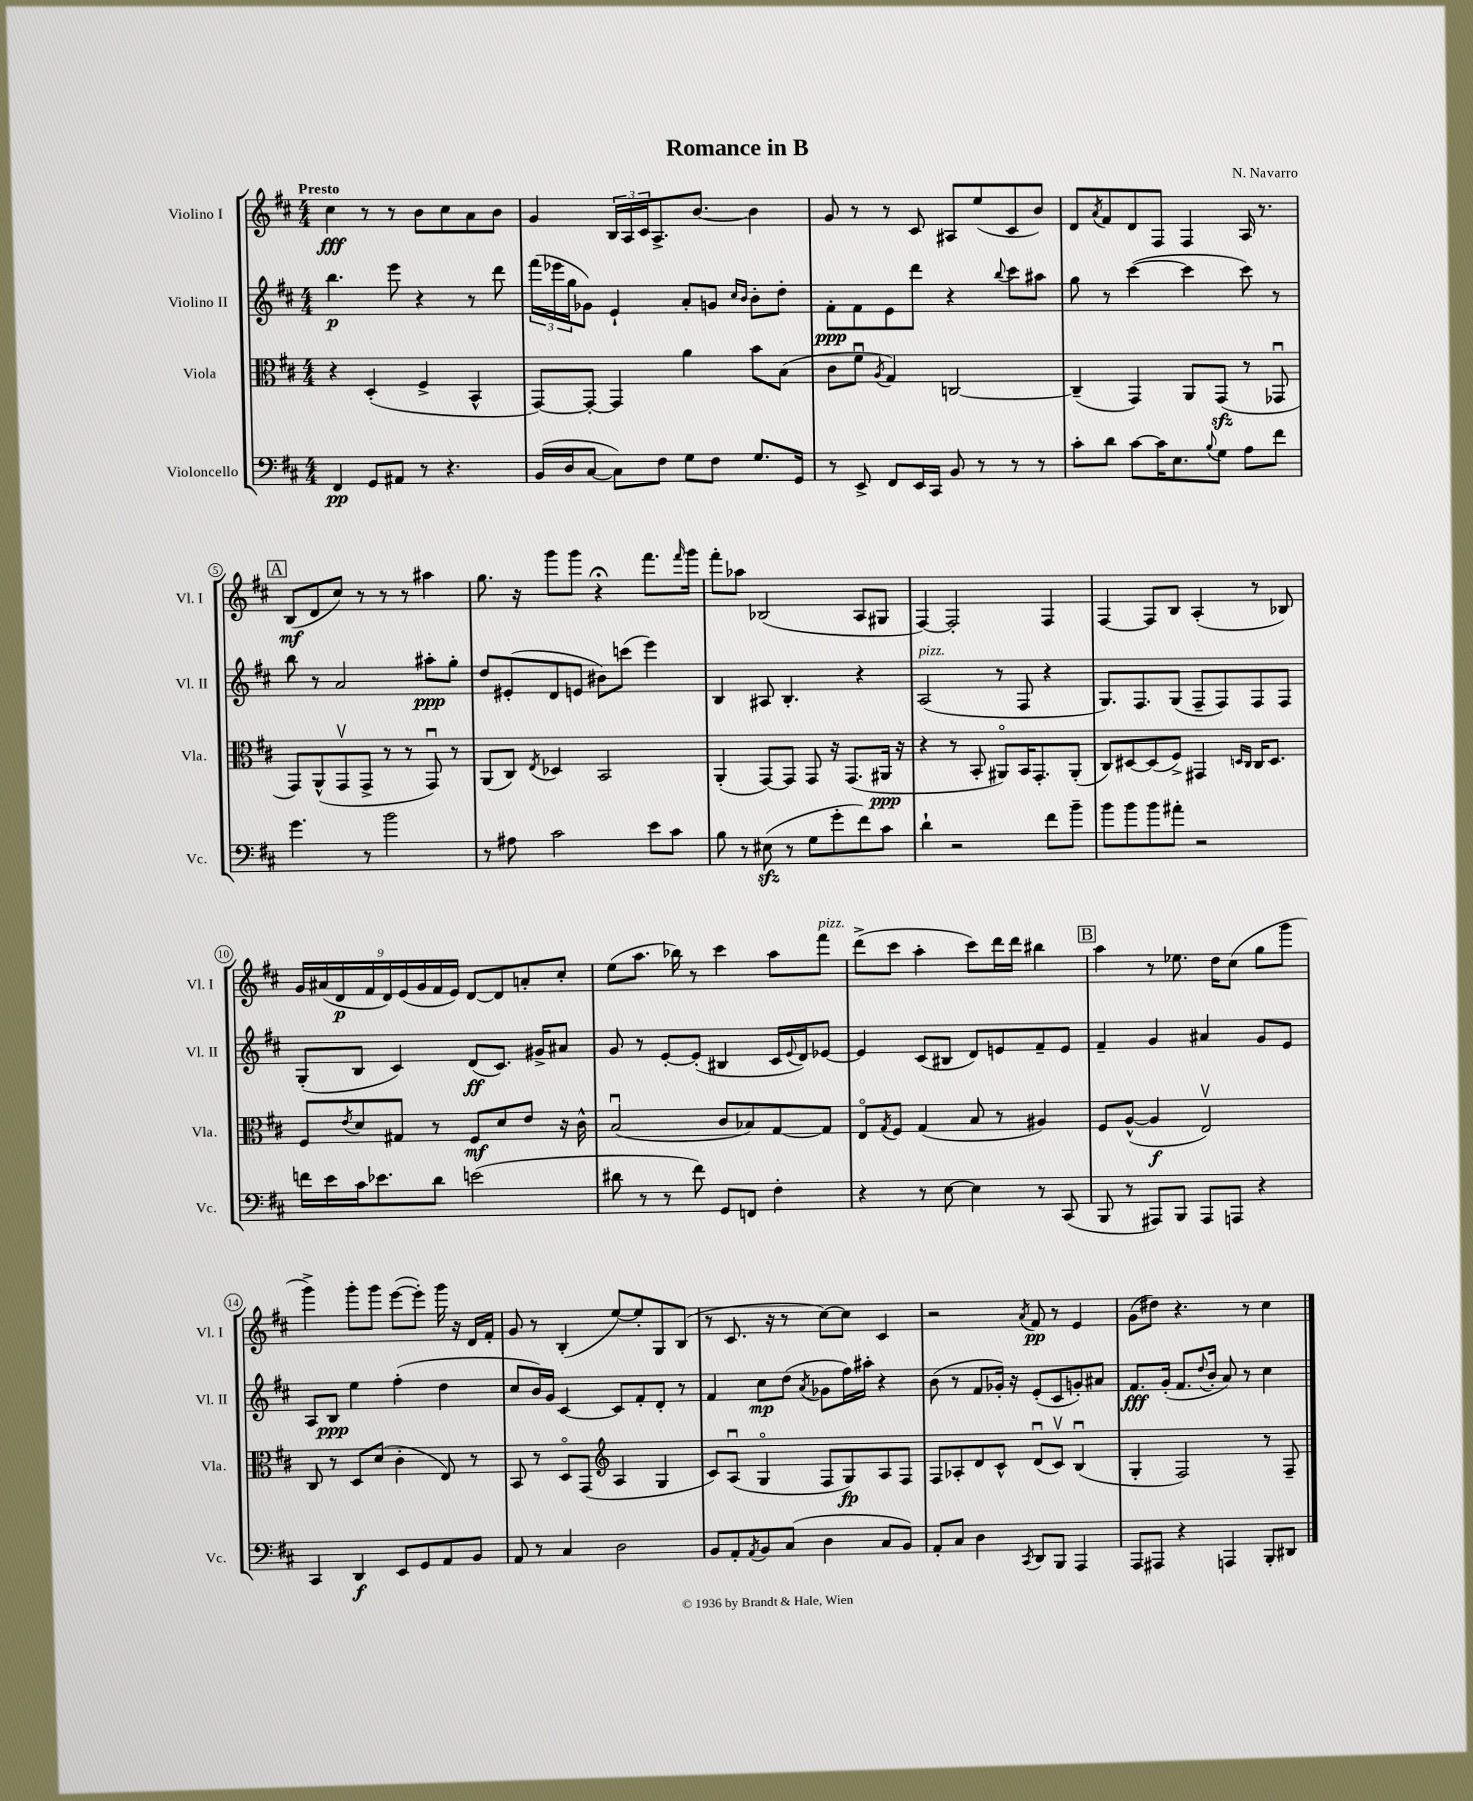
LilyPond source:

\header { title = "Romance in B" composer = "N. Navarro" }
<<
\new StaffGroup <<
\new Staff = "s0" \with { instrumentName = "Violino I" shortInstrumentName = "Vl. I" } {
    \clef treble \key d \major \numericTimeSignature \time 4/4 \tempo "Presto"
    cis''4\fff r8 r8 b'8 cis''8 a'8 b'8 |
    g'4 \tuplet 3/2 { b16 a16 cis'16 } a8.-> b'8.~ b'4 |
    g'8 r8 r8 cis'8 ais8 e''8( cis'8 b'8) |
    d'8 \acciaccatura { a'8 } fis'8 d'8 fis8 fis4 a16 r8. |
    \mark \markup { \box "A" } b8\mf( d'8 cis''8) r8 r8 r8 ais''4 |
    g''8. r16 g'''8 g'''8 r4\fermata fis'''8. \grace { fis'''16 } g'''16 |
    fis'''8-. aes''8 bes2( a8 gis8 |
    fis4~) fis2-. fis4 |
    fis4~ fis8 b8 a4-.( r8 bes8) |
    \tuplet 9/8 { g'16 ais'16( d'16\p fis'16 d'16) e'16( g'16 fis'16 e'16) } d'8~ d'8 a'8-. cis''8-. |
    e''8( a''8. bes''16) r8 cis'''4 a''8 fis'''8^\markup { \italic "pizz." } |
    d'''8->( cis'''8 a''4-. cis'''8) d'''16 d'''16 bis''4 |
    \mark \markup { \box "B" } a''4 r8 ees''8. d''16 cis''8( g''8 g'''8 |
    g'''4->) g'''8-. g'''8 e'''8~( e'''8-.) g'''16 r16 d'16 fis'16-. |
    g'8 r8 b4-.( e''8~) e''8-. g8 b8( |
    r8 cis'8. r16 r8 cis''8~) cis''8 cis'4 |
    r2 \acciaccatura { a'8 } fis'8\pp r8 e'4 |
    g'8( dis''8) r4. r8 cis''4 \bar "|." |
}
\new Staff = "s1" \with { instrumentName = "Violino II" shortInstrumentName = "Vl. II" } {
    \clef treble \key d \major \numericTimeSignature \time 4/4
    b''4.\p e'''8 r4 r8 d'''8 |
    \tuplet 3/2 { fis'''16( ees'''16 g''16 } ges'8) e'4-! a'8-. g'8 \grace { cis''16 b'16 } b'8-. d''8-. |
    fis'8-.\ppp fis'8 e'8 d'''8 r4 \appoggiatura { b''8 } cis'''8 ais''8 |
    g''8 r8 cis'''4~( cis'''4 cis'''8) r8 |
    \mark \markup { \box "A" } b''8 r8 a'2 ais''8-.\ppp g''8-. |
    d''8 eis'8-.( d'8 e'8 bis'8) c'''8( e'''4) |
    b4 ais8 b4.-. r4 |
    a2^\markup { \italic "pizz." }( r8 fis8 r4 |
    g8.) fis8. g8( fis8-- fis8) fis8 fis8 |
    g8-.( b8 cis'4) d'8\ff( cis'8.) gis'16-> ais'8 |
    g'8 r8 e'8~-. e'8-.( bis4 cis'16 \appoggiatura { e'8 } d'16) ees'8~ |
    ees'4 cis'8( bis8 d'8) e'8 fis'8-- e'8 |
    \mark \markup { \box "B" } fis'4-- g'4 ais'4 g'8 e'8 |
    a8 b8\ppp e''4 fis''4-.( d''4 |
    cis''8 b'16) g'16 cis'4~ cis'8 fis'8-. d'8-. r8 |
    fis'4 cis''8\mp d''8( \acciaccatura { a'8 } ges'8 fis''16) ais''16-. r4 |
    b'8( r8 fis'8 ges'16-.) r16 e'8-.( cis'8 g'8-.) ais'8 |
    fis'8.\fff g'16-.( fis'8. \appoggiatura { d''8 } b'16-. a'8) r8 cis''4 \bar "|." |
}
\new Staff = "s2" \with { instrumentName = "Viola" shortInstrumentName = "Vla." } {
    \clef alto \key d \major \numericTimeSignature \time 4/4
    r4 d4-.( fis4-> b,4-^ |
    g,8~) g,8~-. g,4 a'4 b'8 b8( |
    cis'8 fis'8\downbow \acciaccatura { a8 } g4) c2~ |
    c4--( g,4) a,8 g,8\sfz( r8 ges,8\downbow |
    \mark \markup { \box "A" } g,8) a,8-^( g,8\upbow g,8-> r8 r8 g,8\downbow) r8 |
    a,8( cis8) \acciaccatura { e8 } des4 b,2 |
    a,4-.( g,8~) g,8 g,8 r16 g,8.( ais,16\ppp r16 |
    r4 r8 b,8-. ais,8\flageolet) b,16 g,8.-. ais,8-.( |
    cis8) dis8~ dis8( fis8->) gis,4 \grace { d16 cis16 } cis16 d8. |
    fis8 \acciaccatura { e'8 } d'8 gis8 r8 fis8\mf d'8 e'8 r16 cis'16-^ |
    b2\downbow( cis'8 bes8) g8~ g8 |
    e8\flageolet \acciaccatura { g8 } fis8 g4( b8 r8 ais4) |
    \mark \markup { \box "B" } fis8 a8~-^( a4\f e2\upbow) |
    cis8 r8 d8 d'8( cis'4-. e8) r8 |
    b,8 r8 d8\flageolet g,8( \clef treble a4 g4 |
    cis'8) a8\downbow( g4\flageolet fis8 g8\fp) a8 fis8 |
    fis8 aes8-. d'8 cis'8-^ d'8\downbow( cis'8\upbow) b4\downbow( |
    g4-. fis2) r8 fis8-- \bar "|." |
}
\new Staff = "s3" \with { instrumentName = "Violoncello" shortInstrumentName = "Vc." } {
    \clef bass \key d \major \numericTimeSignature \time 4/4
    fis,4\pp g,8 ais,8 r8 r4. |
    b,16( d16 cis8~ cis8) fis8 g8 fis8 g8. g,16 |
    r8 e,8-> fis,8 e,16 cis,16 b,8 r8 r8 r8 |
    cis'8-. d'8 cis'8~ cis'16 e8. \appoggiatura { b8 } g8 a8 fis'8 |
    \mark \markup { \box "A" } g'4. r8 b'2 |
    r8 ais8 cis'2 e'8 cis'8 |
    b8 r8 eis8\sfz( r8 g8 g'8-. fis'8) cis'8 |
    d'4-! r2 fis'8 b'8-- |
    b'8 b'8 b'8 ais'8-. r2 |
    f'16 e'16 cis'16 ees'8. d'8 e'2( |
    dis'8 r8 r8 fis'8) g,8 f,8 fis4-. |
    r4 r8 e8~ e4 r8 cis,8( |
    \mark \markup { \box "B" } b,,8 r8 ais,,8) b,,8 ais,,8 a,,8 r4 |
    cis,4 d,4\f e,8 g,8 a,8 b,8 |
    a,8 r8 cis4 d2 |
    b,8 a,8-. \acciaccatura { a,8 } b,8 cis8( d4 cis8 b,8) |
    a,8-. cis8 d4 \acciaccatura { cis,8 } d,8 b,,8 a,,4 |
    a,,8 ais,,8 r4 a,,4 b,,8-. dis,8 \bar "|." |
}
>>
>>
\layout { \context { \Score \override BarNumber.stencil = #(make-stencil-circler 0.1 0.3 ly:text-interface::print) } }
